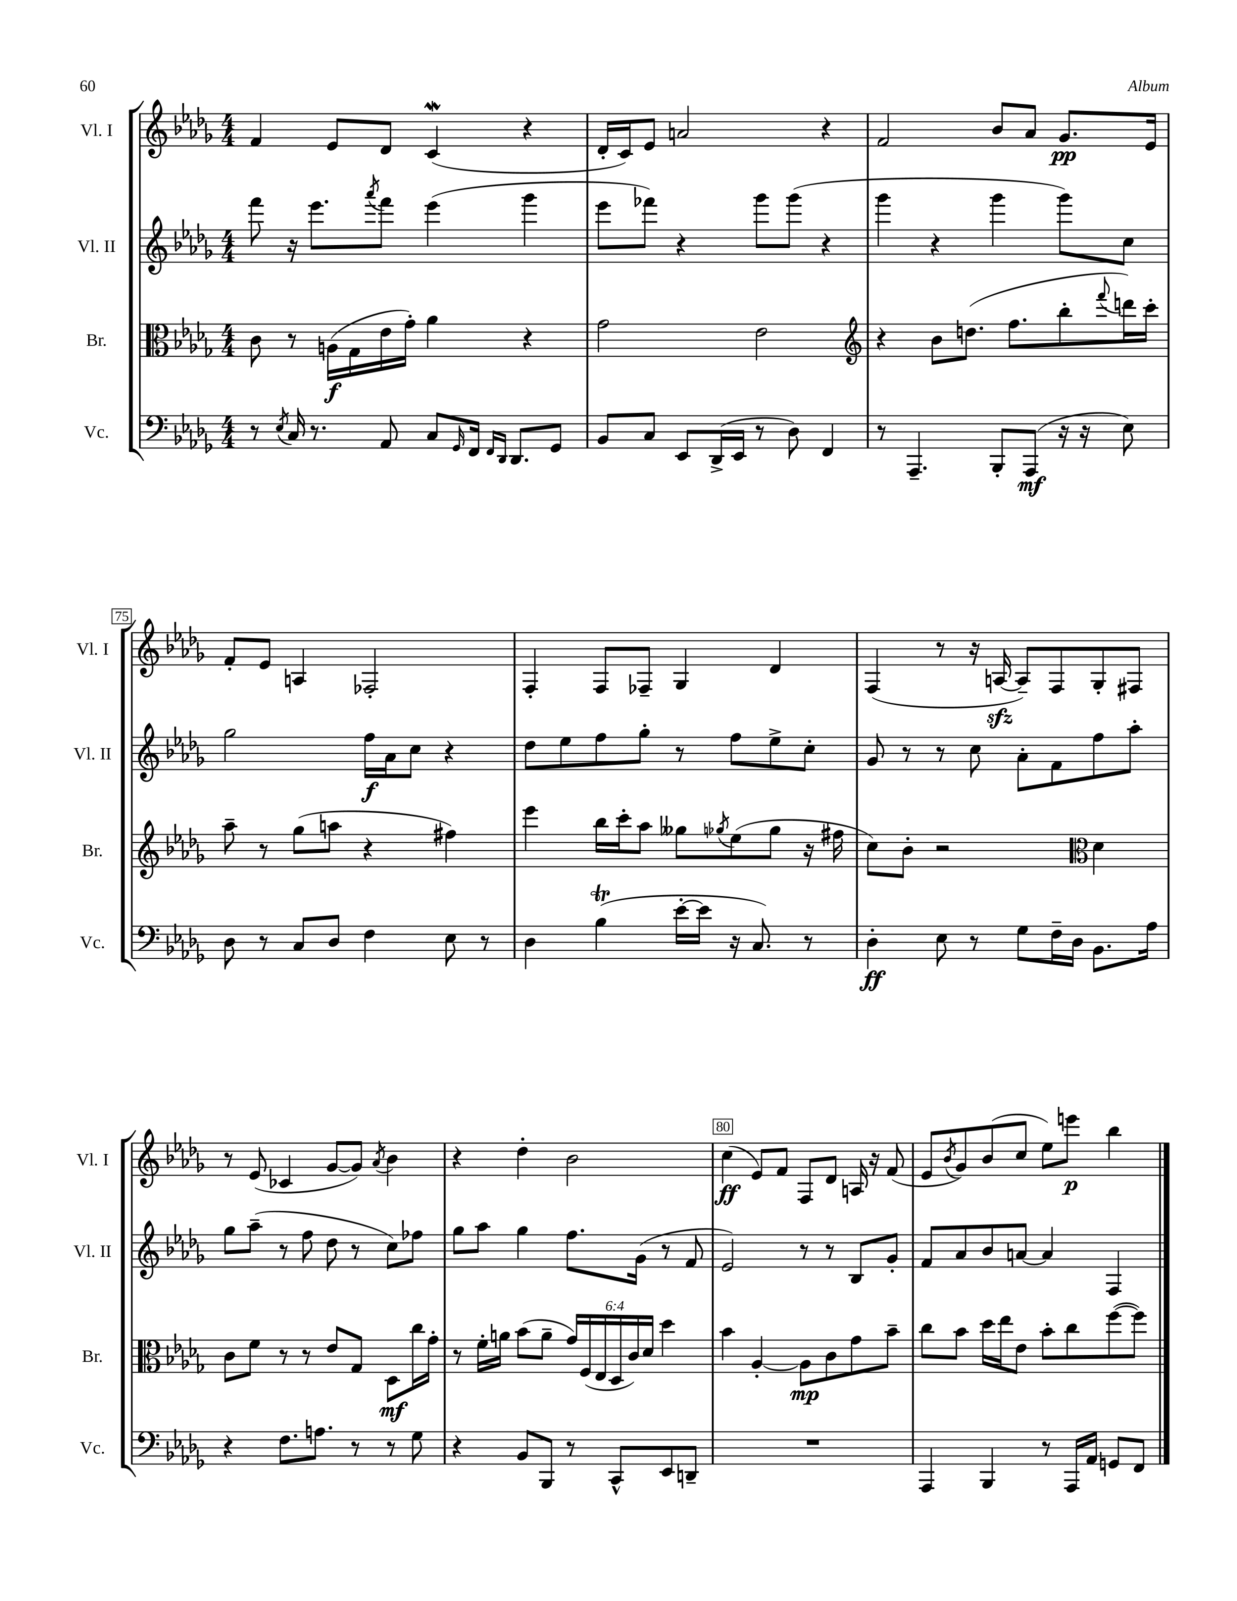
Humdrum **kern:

**kern	**kern	**kern	**kern
*staff4	*staff3	*staff2	*staff1
*clefF4	*clefC3	*clefG2	*clefG2
*k[b-e-a-d-g-]	*k[b-e-a-d-g-]	*k[b-e-a-d-g-]	*k[b-e-a-d-g-]
*M4/4	*M4/4	*M4/4	*M4/4
8r	8c	8fff	4f
8qE-	.	.	.
16C	8r	16r	.
8.r	.	8.eee-	.
.	(16A	.	8e-
.	16G-	.	.
.	.	8qaaa-	.
8AA-	16e-	8fff	8d-
.	16g-')	.	.
8C	4a-	(4eee-	(4c
16qqGG-	.	.	.
16FF	.	.	.
16qqFF	.	.	.
16qqDD-	.	.	.
8.DD-	.	.	.
.	4r	4ggg-	4r
8GG-	.	.	.
=	=	=	=
8BB-	2g-	8eee-	16d-'
.	.	.	16c)
8C	.	8fff-)	8e-
8EE-	.	4r	2a
(16DD-^	.	.	.
16EE-	.	.	.
8r	2e-	8ggg-	.
8D-)	.	(8ggg-	.
4FF	.	4r	4r
=	=	=	=
*	*clefG2	*	*
8r	4r	4ggg-	2f
4.AAA-~	.	.	.
.	8b-	4r	.
.	(8.dd	.	.
8BBB-'	.	4ggg-	8b-
.	8.ff	.	.
(8AAA-	.	.	8a-
16r	8bb-'	8ggg-)	8.g-
16r	.	.	.
.	8qqfff	.	.
8E-)	16ddd)	8cc	.
.	16ccc'	.	16e-
=	=	=	=
8D-	8aa-~	2gg-	8f'
8r	8r	.	8e-
8C	(8gg-	.	4A
8D-	8aa	.	.
4F	4r	16ff	2F-'
.	.	16a-	.
.	.	8cc	.
8E-	4ff#)	4r	.
8r	.	.	.
=	=	=	=
4D-	4eee-	8dd-	4F'
.	.	8ee-	.
(4B-	16bb-	8ff	8F
.	16ccc'	.	.
.	8aa-	8gg-'	8F-~
[16e-'	8gg--	8r	4G-
16e-]	.	.	.
.	8qgg-	.	.
16r	(8ee-	8ff	.
8.C)	.	.	.
.	8gg-	8ee-^	4d-
8r	16r	8cc'	.
.	16ff#	.	.
=	=	=	=
4D-'	8cc)	8g-	(4F
.	8b-'	8r	.
8E-	2r	8r	8r
8r	.	8cc	16r
.	.	.	[16A
8G-	.	8a-'	8A~])
16F~	.	8f	8F
16D-	.	.	.
*	*clefC3	*	*
8.BB-	4d-	8ff	8G-'
.	.	8aa-'	8F#
16A-	.	.	.
=	=	=	=
4r	8c	8gg-	8r
.	8f	(8aa-~	(8e-
8.F	8r	8r	4c-
.	8r	8ff	.
8.A	.	.	.
.	8e-	8dd-	[8g-
8r	8G-	8r	8g-])
.	.	.	8qa-
8r	8D-	8cc)	4b-
8G-	16cc	8ff-	.
.	16g-'	.	.
=	=	=	=
4r	8r	8gg-	4r
.	16f'	8aa-	.
.	16a	.	.
8BB-	(8b-	4gg-	4dd-'
8BBB-	8a~	.	.
8r	24g-)	8.ff	2b-
.	(24F	.	.
.	24E-	.	.
8CC^^	24D-	.	.
.	24c)	.	.
.	.	(16g-	.
.	24d-	.	.
8EE-	4dd-	8r	.
8DD~	.	8f	.
=	=	=	=
1r	4b-	2e-)	(4cc
.	[4A-'	.	8e-)
.	.	.	8f
.	8A-]	8r	8F
.	8c	8r	8d-
.	8g-	8B-	16A
.	.	.	16r
.	8b-~	8g-'	(8f
=	=	=	=
4AAA-	8cc	8f	8e-
.	.	.	8qb-
.	8b-	8a-	8g-)
4BBB-	16dd-	8b-	(8b-
.	16ee-	.	.
.	8e-	[8a	8cc
8r	8b-'	4a]	8ee-)
16AAA-	8cc	.	8eee
16AA-	.	.	.
8GG	([8ff	4F	4bb-
8FF	8ff])	.	.
==	==	==	==
*-	*-	*-	*-
